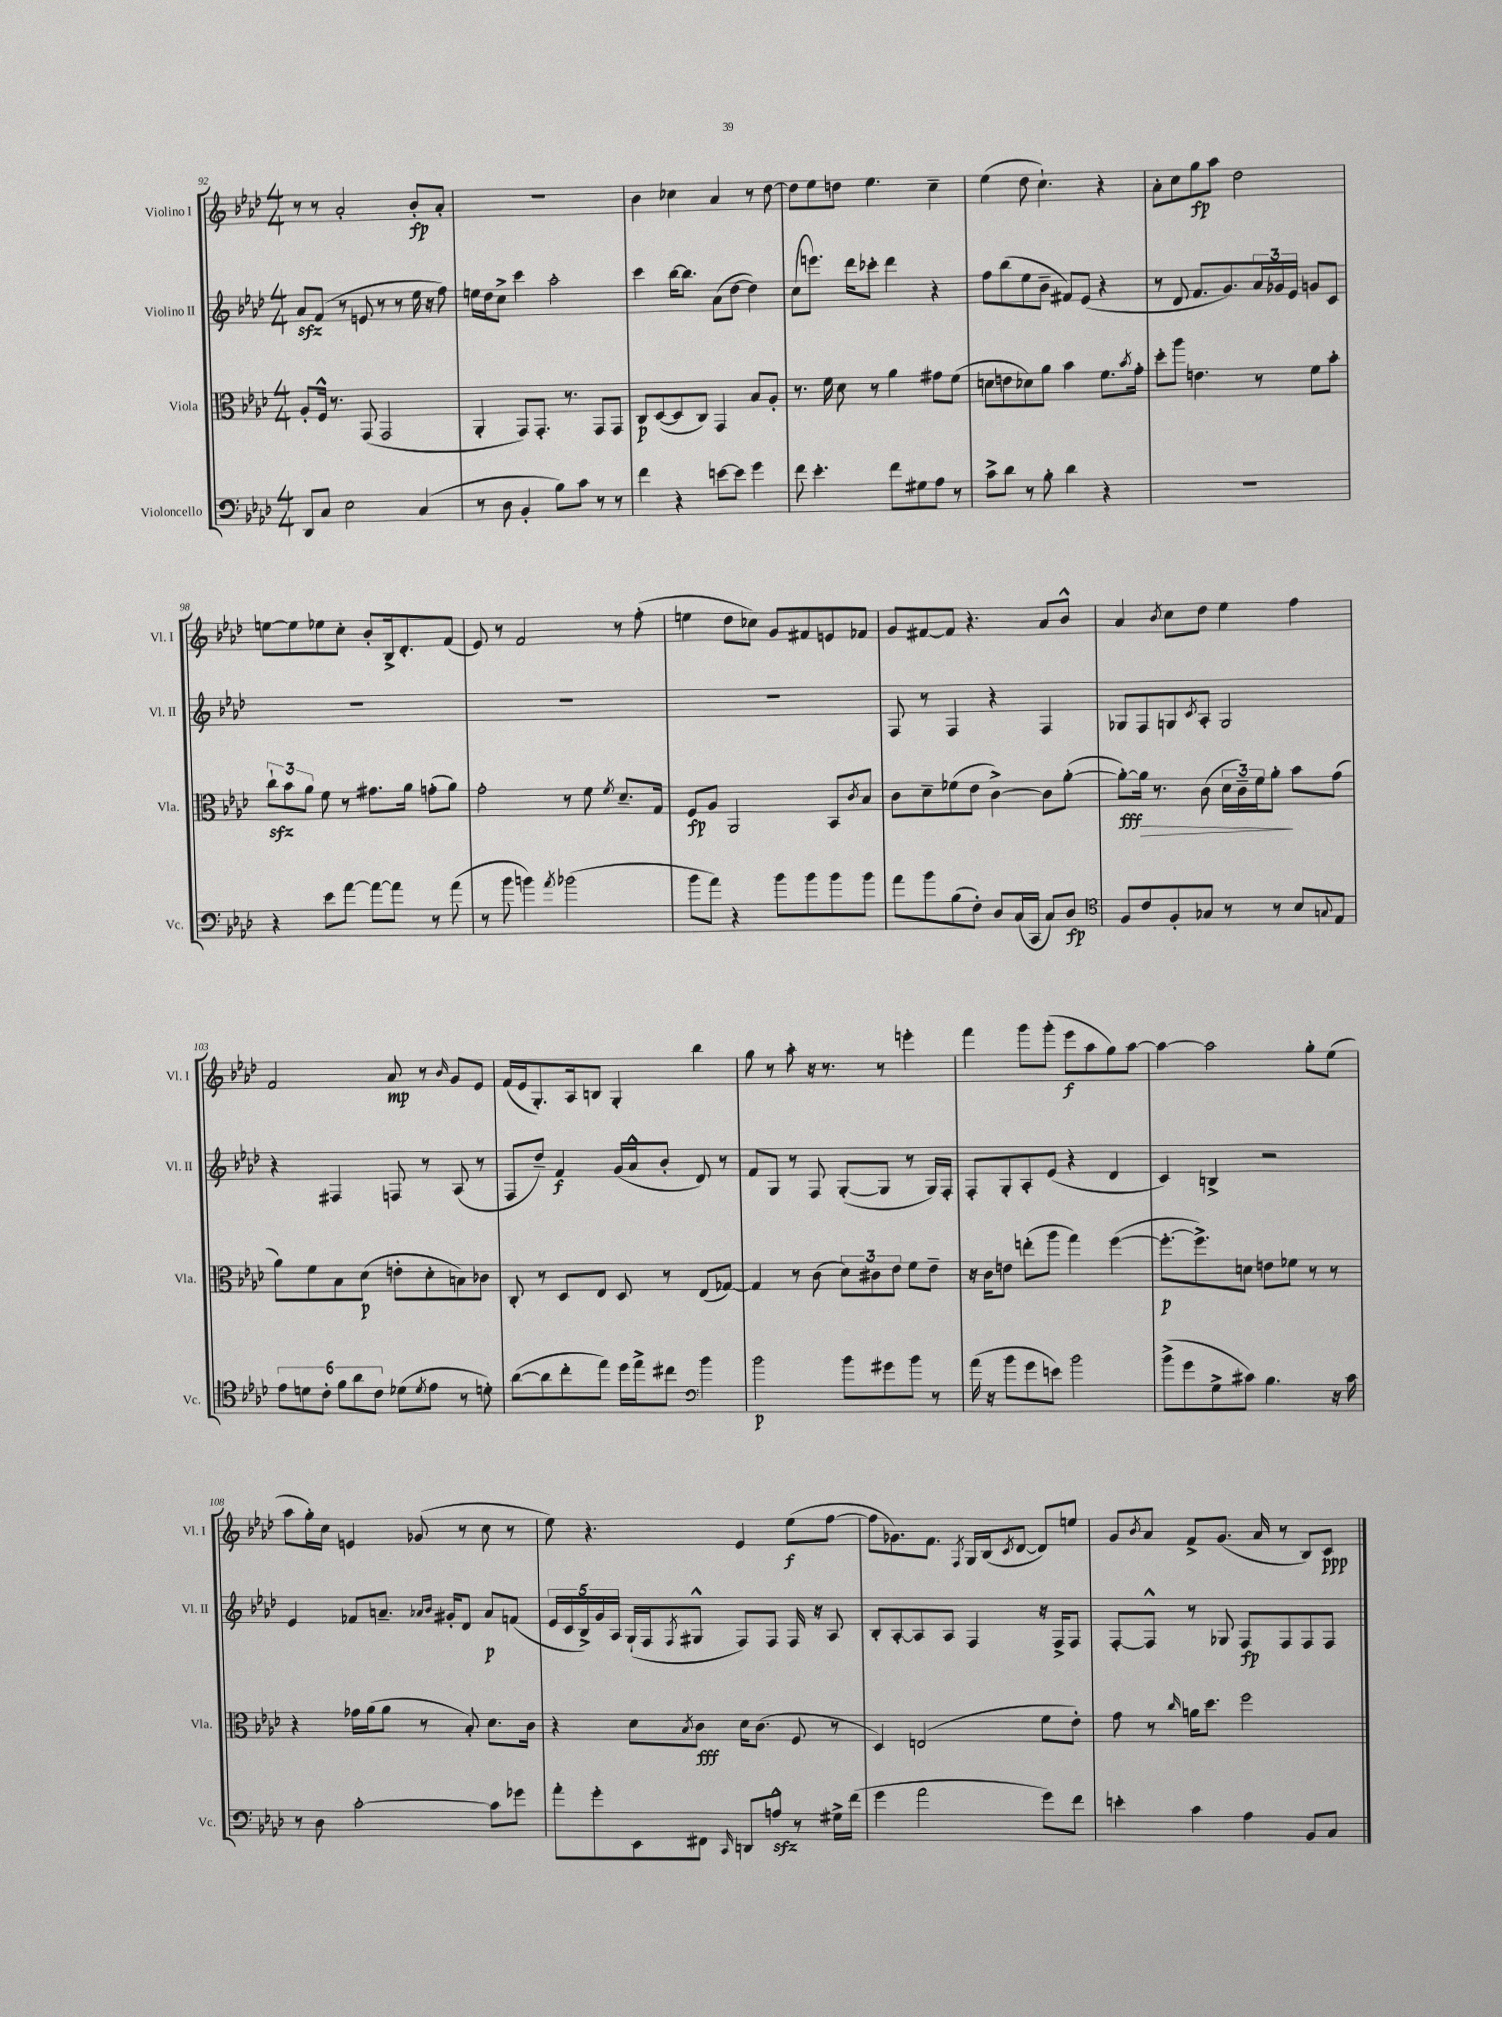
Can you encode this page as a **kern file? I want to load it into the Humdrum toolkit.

**kern	**kern	**kern	**kern
*staff4	*staff3	*staff2	*staff1
*clefF4	*clefC3	*clefG2	*clefG2
*k[b-e-a-d-]	*k[b-e-a-d-]	*k[b-e-a-d-]	*k[b-e-a-d-]
*M4/4	*M4/4	*M4/4	*M4/4
8DD-/L	8A-'/L	8a-/L	8r
8C/J	16F^^/Jk	(8f/J	8r
.	8.r	.	.
2E-\	.	8r	2a-'/
.	(8GG/	8e/	.
.	2GG/	8r	.
.	.	8r	.
(4C/	.	16ee-\	8b-'/L
.	.	16r	.
.	.	8ff\)	8a-'/J
=	=	=	=
8r	4AA-'/	16ee\LL	1r
.	.	16dd-\J	.
8D-\	.	8cc^\J	.
4BB-'/	8GG/L)	4ccc\	.
.	8.GG'/J	.	.
8B-\L)	.	2aa-'\	.
.	8.r	.	.
8c\J	.	.	.
8r	8GG/L	.	.
8r	8GG/J	.	.
=	=	=	=
4f\	8C/L	4ccc\	4b-\
.	([8D-/	.	.
4r	8D-/]	[16bb-\LK	4cc-\
.	.	8.bb-\]J	.
.	8C/J)	.	.
[8e\L	4GG/	(8a-\L	4a-/
8e\]J	.	[8dd-\J	.
4g\	8B-/L	4dd-\])	8r
.	8A-'/J	.	[8dd-\
=	=	=	=
8f\	8.r	(8cc\L	8dd-\]L
4.e-'\	.	8.eee\J)	8ee-\
.	16f\	.	.
.	8d-\	.	8dd\J
.	.	16ddd-\LK	.
.	8r	8ccc-'\J	4.ee-\
8f\L	4a-\	4ddd-\	.
8G#\	.	.	.
8A-\J	8g#\L	4r	4cc~\
8r	(8f\J	.	.
=	=	=	=
8c^\L	8d\L	8ff\L	(4ee-\
8d-\J	8e\	(8bb-\	.
8r	8d-\)	8ee-\	8dd-\
8B-'\	8a-\J	8b-~\J	4.cc`\)
4d-\	4b-\	8f#/L)	.
.	.	(8e-/J	.
4r	8.f\L	4r	4r
.	8qb-/	.	.
.	16g'\Jk	.	.
=	=	=	=
1r	8dd-'\L	8r	8a-'\L
.	8aa-\J	8d-/	8cc\
.	4.e\	8.f/L	8gg\
.	.	.	8aa-\J
.	.	8.g/)	.
.	.	.	2dd-\
.	8r	24a-/L	.
.	.	24g-/	.
.	.	24e-/JJ	.
.	8f\L	8g/L	.
.	8b-'\J	8c/J	.
=	=	=	=
4r	12cc`\L	1r	[8ee\L
.	12b-\	.	.
.	.	.	8ee\]
.	12a-\J	.	.
8e-\L	8f\	.	8ee-\
[8a-\J	8r	.	8cc'\J
8a-\_L	8.g#\L	.	8b-'/L
8a-\]J	.	.	16B-^/k
.	16a-\Jk	.	8.d-'/
8r	(8g'\L	.	.
(8a-\	8a-\J)	.	(8f/J
=	=	=	=
8r	2g'\	1r	8e-/)
8b-\	.	.	8r
4b\)	.	.	2f/
8qa-/	.	.	.
(2b-\	8r	.	.
.	8f\	.	.
.	8qf/	.	.
.	8.d-~/L	.	8r
.	.	.	(8ff'\
.	16G/Jk	.	.
=	=	=	=
8b-\L	8F/L	1r	4ee\
8a-\J)	8A-/J	.	.
4r	2AA-/	.	8dd-\L
.	.	.	8cc-\J)
8b-\L	.	.	8g/L
8b-\	.	.	8f#/
8b-\	8BB-/L	.	8e/
.	8qc/	.	.
8b-\J	8B-/J	.	8f-/J
=	=	=	=
8a-\L	8c\L	8F/	8g/L
8b-\	8d-~\	8r	[8f#/
(8B-\	(8f-\	4F/	8f#/]J
8F'\J)	8e-\J	.	4.r
8D-/L	[4c^\)	4r	.
(16C/L	.	.	.
16CC/JJ	.	.	.
8C/L)	8c\]L	4F/	8a-/L
8D-/J	([8a-'\J	.	8b-^^/J
=	=	=	=
*clefC4	*	*	*
8F/L	8a-'\_L)	8G-/L	4a-/
8c/	16a-\]Jk	8F/	.
.	8.r	.	.
.	.	.	8qb-/
8F'/	.	8G/	8cc\L
.	.	8qc/	.
8G-/J	(8c\	8A-'/J	8dd-\J
8r	24d-\LL	2G/	4ee-\
.	24c~\)	.	.
.	24f\J	.	.
8r	8a-'\J	.	.
8B-/L	8b-\L	.	4ff\
8qqG/	.	.	.
8E-/J	(8g\J	.	.
=	=	=	=
12e-\L	8a-\L)	4r	2f/
12d\	.	.	.
.	8f\	.	.
12c'\J	.	.	.
12f\L	8B-\	4F#/	.
12a-\	.	.	.
.	(8d-\J	.	.
12c\J	.	.	.
(8d-\L	8e'\L	8F/	8a-/
8qd-/	.	.	.
8e-\J	8d-'\	8r	8r
.	.	.	16qqb-/
8r	8B\)	(8A-/	8g/L
8d'\)	8c-\J	8r	8e-/J
=	=	=	=
([8a-\L	8C'/	8F/L	(16f/LL
.	.	.	16e-/J
8a-\]	8r	8dd-~/J)	8.G'/)
8cc'\	8D-/L	4f/	.
.	.	.	16A-/k
8ee-\J)	8E-/J	.	8B/J
16dd-\LL	8D-/	(16g/LL	4G'/
16ee-^\J	.	16a-^^/J	.
8cc#\J	8r	8b-'/J	.
*clefF4	*	*	*
4b-\	(8E-/L	8d-/)	4bb-\
.	[8G-/J)	8r	.
=	=	=	=
2b-\	4G-/]	8f/L	8gg\
.	.	8G/J	8r
.	8r	8r	8aa-'\
.	(8c\	8F/	16r
.	.	.	8.r
8b-\L	12d-\L)	([8G'/L	.
.	12c#\	.	.
8g#\	.	8G/]J	8r
.	12e-\J	.	.
8b-\J	8f\L	8r	4eee'\
8r	8e-~\J	16G/LL)	.
.	.	16F'/JJ	.
=	=	=	=
(16a-\	16r	8F'/L	4fff\
16r	16c\LK	.	.
8b-\L	8e\J	8G'/	.
8g\	(8ee'\L	8A-'/	8ggg\L
8e\J)	8aa-\J	(8e-/J	(8ggg'\J
2b-\	4gg\)	4r	8eee-\L
.	.	.	8aa-\
.	([4ff\	4d-/	8gg\)
.	.	.	[8aa-\J
=	=	=	=
(8b-^\L	8.ff'\_L	4c/)	4aa-\_
8g\	.	.	.
.	8.ff^\])	.	.
8G^\	.	4B^/	2aa-\]
8c#\J)	8d\J	.	.
4.B-\	8e\L	2r	.
.	8f-\J	.	.
.	8r	.	8gg'\L
16r	8r	.	(8ee-\J
16c#\	.	.	.
=	=	=	=
8r	4r	4e-/	8aa-\L
8D-\	.	.	16gg'\L)
.	.	.	16cc\JJ
[2c'\	16g-\LL	8f-/L	4e/
.	(16a-\J	.	.
.	8a-\J	8.a~/J	.
.	8r	.	(8g-/
.	.	16qqa-/LL	.
.	.	16qqb-/JJ	.
.	.	16g#'/LK	.
.	8B-'/)	8d-/J	8r
8c\]L	8.d-\L	8a-/L	8cc\
8g-\J	.	(8f/J	8r
.	16c\Jk	.	.
=	=	=	=
8a-'\L	4r	20e-/LL	8ee-\)
.	.	20c/	.
.	.	20B-^/)	.
8g'\	.	.	4.r
.	.	20g/	.
.	.	20A-/JJ	.
8EE-\	8d-\L	(16G`/LL	.
.	.	16F/J	.
.	8qB-/	8qF/	.
8FF#\J	8c\J	8G#^^/J	.
16qqCC/	.	.	.
8DD/L	16d-\LK	8F/L)	4e-/
.	(8.c\J	.	.
8A^^/J	.	8F/J	.
8r	8F/	16F/	(8ee-\L
.	.	16r	.
16G#^\LL	8r	8A-/	[8ff\J
(16f\JJ	.	.	.
=	=	=	=
4g\	4D-/)	8B-'/L	8ff\]L
.	.	[8A-'/	8.g-\)
2a-\	(2E/	8A-/]	.
.	.	.	8.f\J
.	.	8A-/J	.
.	.	.	8qF/
.	.	4F/	16G/LL
.	.	.	(16B-/J
.	.	.	8qc/
.	.	.	[8d-/J
8g\L)	8f\L	16r	8d-/]L)
.	.	16F^/LK	.
8f\J	8e-'\J)	8F/J	8ee/J
=	=	=	=
4e'\	8g\	[8F'/L	8g/L
.	.	.	8qb-/
.	8r	8F^^/]J	8a-/J
.	16qqcc/	.	.
4c\	16a\LK	8r	8f^/L
.	8.dd-\J	.	.
.	.	8G-/	(8.g/J
4A-\	2ff\	8F/L	.
.	.	.	16a-/
.	.	8F/	8r
8BB-/L	.	8F/	8B-/L)
8C/J	.	8F/J	8c/J
==	==	==	==
*-	*-	*-	*-
